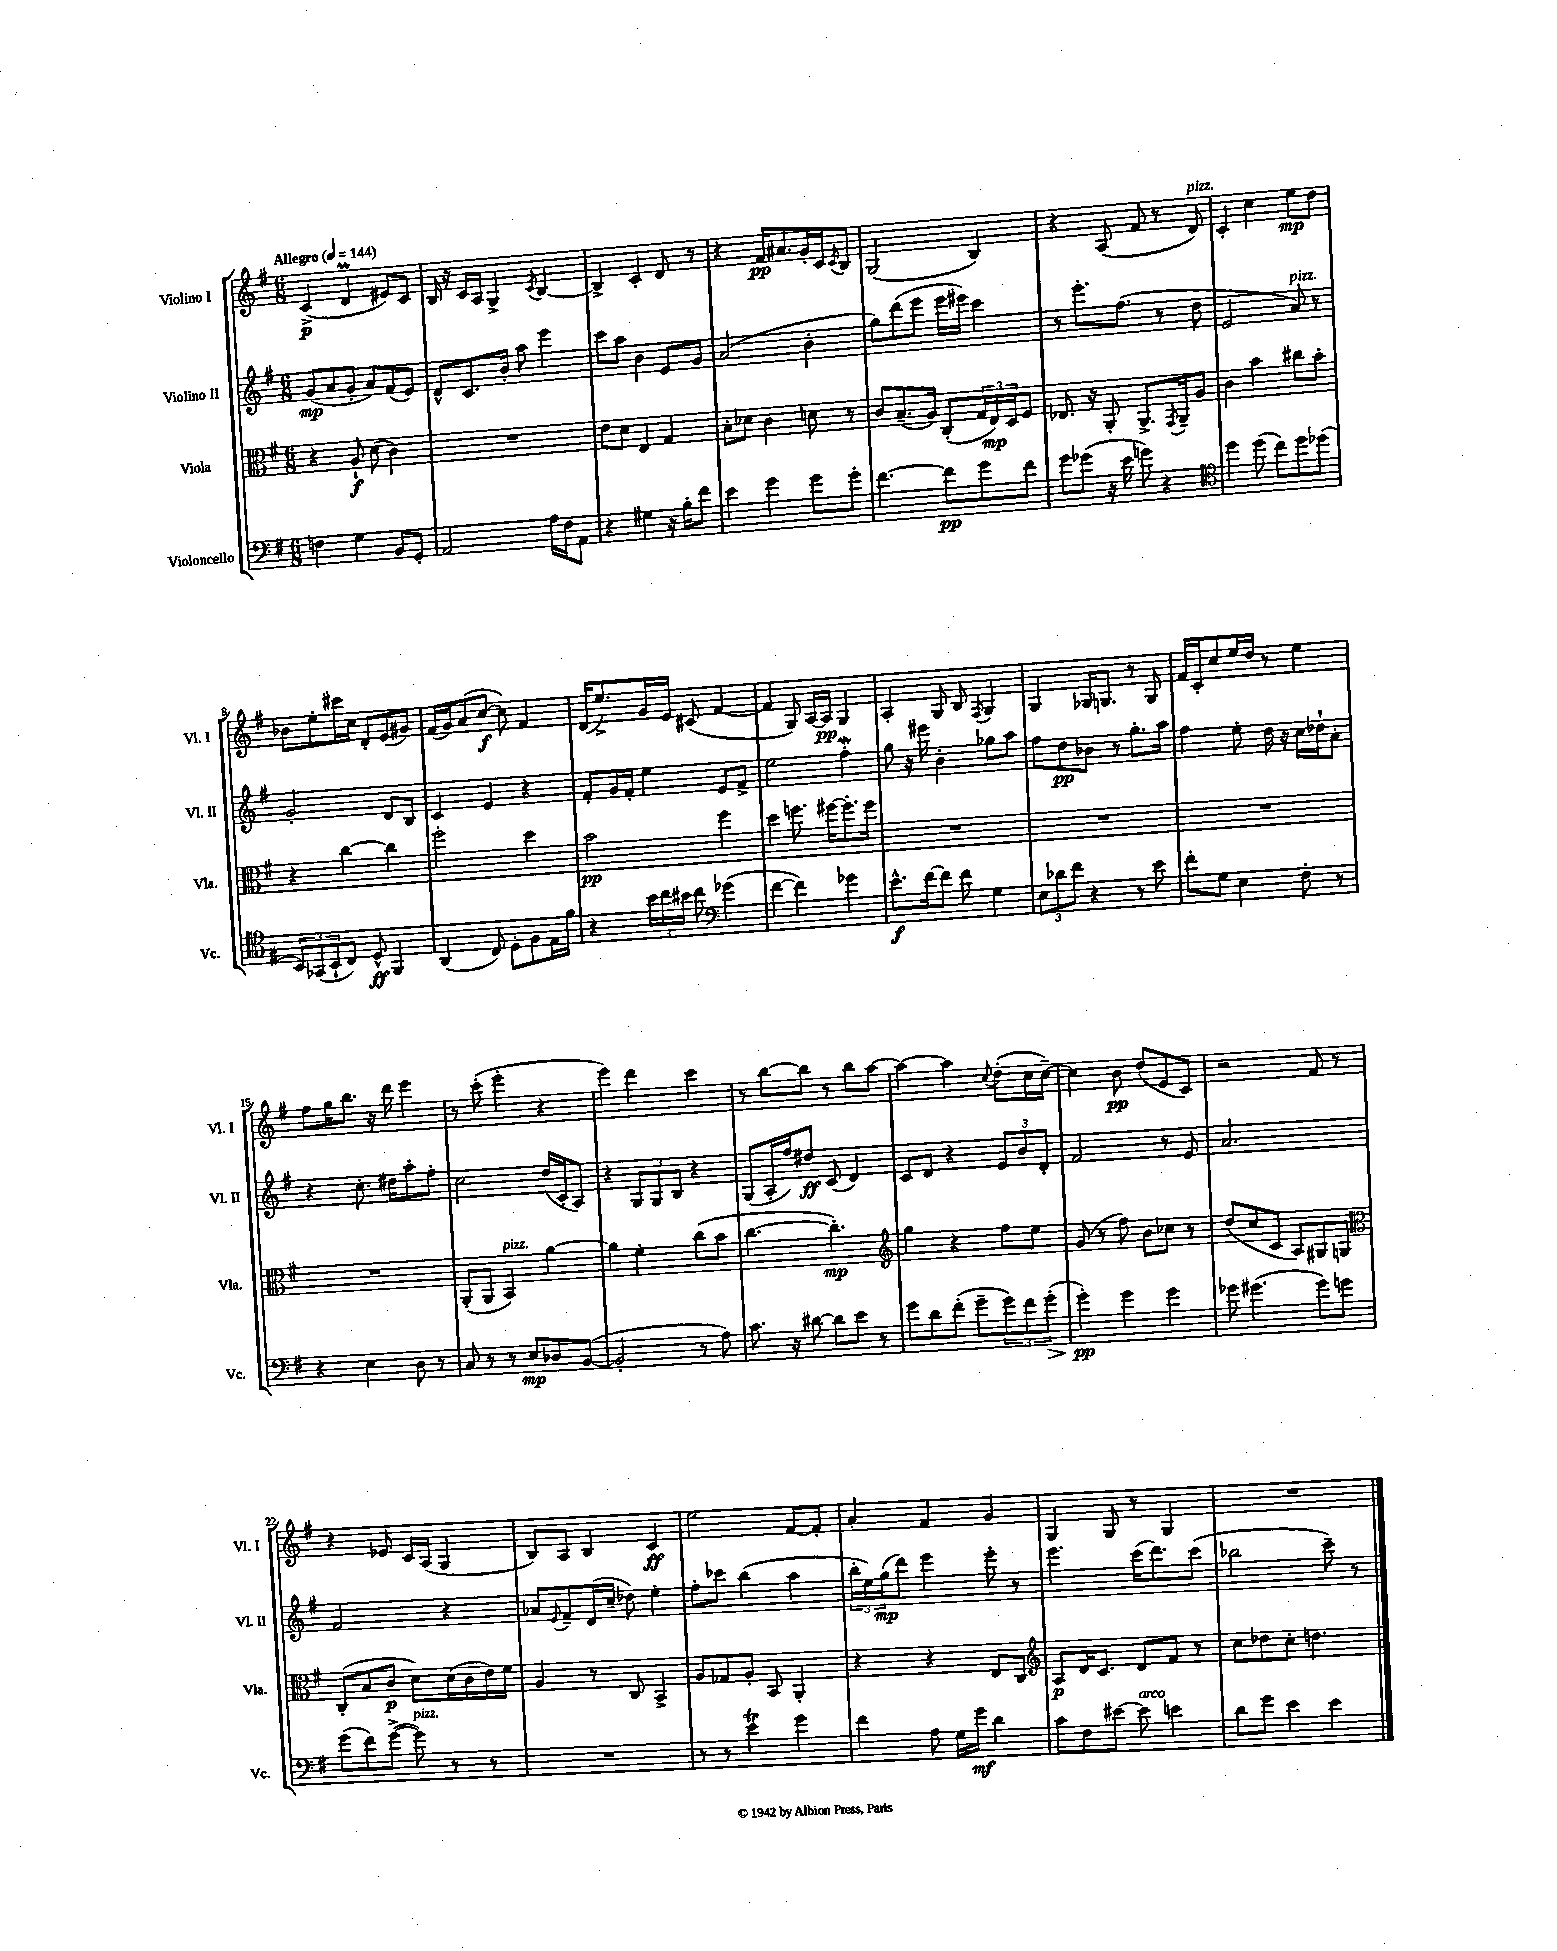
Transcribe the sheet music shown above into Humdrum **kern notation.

**kern	**dynam	**kern	**dynam	**kern	**dynam	**kern	**dynam
*part4	*part4	*part3	*part3	*part2	*part2	*part1	*part1
*staff4	*staff4	*staff3	*staff3	*staff2	*staff2	*staff1	*staff1
*I"Violoncello	*	*I"Viola	*	*I"Violino II	*	*I"Violino I	*
*I'Vc.	*	*I'Vla.	*	*I'Vl. II	*	*I'Vl. I	*
*clefF4	*	*clefC3	*	*clefG2	*	*clefG2	*
*k[f#]	*	*k[f#]	*	*k[f#]	*	*k[f#]	*
*M6/8	*	*M6/8	*	*M6/8	*	*M6/8	*
*MM144	*	*MM144	*	*MM144	*	*MM144	*
=1	=1	=1	=1	=1	=1	=1	=1
!	!	!	!	!	!	!LO:TX:a:B:t=Allegro	!
4Fn\	.	4r	.	(8g/L	mp	(4c^/	p
.	.	.	.	8a/	.	.	.
4G\	.	8A`/	f	8g'/J	.	4dM/	.
.	.	(8d\	.	8a/L)	.	.	.
8BB/L	.	4c\)	.	(8f#/	.	8e#X/L)	.
8GG'/J	.	.	.	8e/J)	.	8c/J	.
=2	=2	=2	=2	=2	=2	=2	=2
2AA/	.	2.r	.	8d^^/L	.	16B/	.
.	.	.	.	.	.	16r	.
.	.	.	.	8.c/	.	16c/LL	.
.	.	.	.	.	.	16A/JJ	.
.	.	.	.	.	.	4G^/	.
.	.	.	.	16b'/Jk	.	.	.
.	.	.	.	8aa\	.	.	.
.	.	.	.	.	.	8qc/	.
16A\LL	.	.	.	4eee\	.	[4B/	.
16F#\J	.	.	.	.	.	.	.
8AA\J	.	.	.	.	.	.	.
=3	=3	=3	=3	=3	=3	=3	=3
4r	.	8e\L	.	8ccc\L	.	4B^/]	.
.	.	8d\J	.	8aa\J	.	.	.
4G#X\	.	4E/	.	4b\	.	4c'/	.
16r	.	4G/	.	8e/L	.	8d/	.
16B'\KL	.	.	.	.	.	.	.
8f#\J	.	.	.	8g/J	.	8r	.
=4	=4	=4	=4	=4	=4	=4	=4
4e\	.	8B'\L	.	(2a/	.	4r	.
.	.	8d-X\J	.	.	.	.	.
4g\	.	4c\	.	.	.	16f#/KL	pp
.	.	.	.	.	.	8.a#X/	.
8g\L	.	8dn\	.	4b'\	.	16g'/L	.
.	.	.	.	.	.	16c/J	.
.	.	.	.	.	.	8qc/	.
8g'\J	.	8r	.	.	.	8B/J	.
=5	=5	=5	=5	=5	=5	=5	=5
[4.f#\	.	8c/L	.	8gg\L)	.	(2G/	.
.	.	(8.B~/	.	(8ddd\	.	.	.
.	.	.	.	8eee\J	.	.	.
.	.	16A/Jk)	.	.	.	.	.
8f#\L]	pp	(8C'/L	.	16eee\LL	.	.	.
.	.	.	.	16eee#X\JJ)	.	.	.
8g\	.	24G/L	.	4ccc\	.	4B/)	.
.	.	24E/)	mp	.	.	.	.
.	.	24D/J	.	.	.	.	.
8f#\J	.	8F#/J	.	.	.	.	.
=6	=6	=6	=6	=6	=6	=6	=6
8g\L	.	8.E-X/	.	8r	.	4r	.
(8g-X\J	.	.	.	8.eee'\L	.	.	.
.	.	16r	.	.	.	.	.
16r	.	8AA'/	.	.	.	(8A/	.
16e\	.	.	.	(8.ff#\J	.	.	.
8gn\)	.	8.AA^/L	.	.	.	8f#/	.
4r	.	.	.	8r	.	8r	.
.	.	8qGG/	.	.	.	.	.
.	.	16AA~/k	.	.	.	.	.
!	!	!	!	!	!	!LO:TX:a:i:t=pizz.	!
.	.	8A/J	.	8dd\	.	8d/)	.
=7	=7	=7	=7	=7	=7	=7	=7
*clefC4	*	*	*	*	*	*	*
4dd\	.	4c\	.	2e/	.	4c'/	.
(8dd\	.	4b\	.	.	.	4cc\	.
8cc\L)	.	.	.	.	.	.	.
!	!	!	!	!LO:TX:a:i:t=pizz.	!	!	!
8dd\	.	8cc#X\L	.	8a/)	.	8ee\L	mp
(8dd-X\J	.	8b'\J	.	8r	.	8dd\J	.
!!LO:LB:g=z
=8	=8	=8	=8	=8	=8	=8	=8
12BB/L)	.	4r	.	2g'/	.	8b-X\L	.
(12GG-X/	.	.	.	.	.	.	.
.	.	.	.	.	.	8ee'\	.
12BB`/	.	.	.	.	.	.	.
8C/J)	.	[4cc\	.	.	.	16ccc#X\L	.
.	.	.	.	.	.	16cc\JJ	.
8D^^/	ff	.	.	.	.	8d'/L	.
4FF#/	.	4cc\]	.	8d/L	.	(8e/	.
.	.	.	.	8B/J	.	8g#X/J)	.
=9	=9	=9	=9	=9	=9	=9	=9
(4AA/	.	2ff#'\	.	4c/	.	(16f#/LL	.
.	.	.	.	.	.	16g/J)	.
.	.	.	.	.	.	(8a/	.
8C/)	.	.	.	4e/	.	[8cc/J	f
8D'\L	.	.	.	.	.	8cc\])	.
8F#\	.	4dd\	.	4r	.	4f#/	.
16E\L	.	.	.	.	.	.	.
16f#\JJ	.	.	.	.	.	.	.
=10	=10	=10	=10	=10	=10	=10	=10
4r	.	2b\	pp	8f#'/L	.	(16d/KL	.
.	.	.	.	.	.	8.ee^/)	.
.	.	.	.	16g/L	.	.	.
.	.	.	.	16f#'/JJ	.	.	.
24b\LL	.	.	.	4ee\	.	16g/L	.
24cc\	.	.	.	.	.	.	.
.	.	.	.	.	.	16e/JJ	.
24b#X\JJ	.	.	.	.	.	.	.
8cc\	.	.	.	.	.	(8c#X/	.
*clefF4	*	*	*	*	*	*	*
(4g-X\	.	4ff#\	.	8e/L	.	[4f#/	.
.	.	.	.	8f#^/J	.	.	.
=11	=11	=11	=11	=11	=11	=11	=11
[4f#\	.	4dd\	.	2ee\	.	4f#/]	.
4f#\])	.	8.ffn\	.	.	.	8G/)	.
.	.	.	.	.	.	[16A/LL	.
.	.	[16ff#X\KL	.	.	.	16A/JJ]	pp
4g-X\	.	8.ff#'\]	.	4ff#W'\	.	4G/	.
.	.	16ff#\Jk	.	.	.	.	.
=12	=12	=12	=12	=12	=12	=12	=12
8.e^^\L	f	2.r	.	8gg\	.	4A'/	.
.	.	.	.	16r	.	.	.
[16f#\k	.	.	.	16eee#X\	.	.	.
8f#\J]	.	.	.	4b'\	.	8G/	.
8f#\	.	.	.	.	.	8B/	.
.	.	.	.	.	.	8qF#/	.
4G\	.	.	.	8gg-X\L	.	4G/	.
.	.	.	.	8aa\J	.	.	.
=13	=13	=13	=13	=13	=13	=13	=13
12E\L	.	2.r	.	8ff#\L	.	4G/	.
12d-X\	.	.	.	.	.	.	.
.	.	.	.	8dd\	pp	.	.
12f#\J	.	.	.	.	.	.	.
4r	.	.	.	8b-X\J	.	16G-X/KL	.
.	.	.	.	.	.	8.Gn/J	.
.	.	.	.	8r	.	.	.
8r	.	.	.	8.gg'\L	.	8r	.
8e\	.	.	.	.	.	8G/	.
.	.	.	.	16aa\Jk	.	.	.
=14	=14	=14	=14	=14	=14	=14	=14
8f#'\L	.	2.r	.	4ff#\	.	16f#/LL	.
.	.	.	.	.	.	16c'/J	.
8G\J	.	.	.	.	.	8cc/	.
4E\	.	.	.	8ee'\	.	16ee/L	.
.	.	.	.	.	.	16dd/JJ	.
.	.	.	.	16dd\	.	8r	.
.	.	.	.	16r	.	.	.
8F#'\	.	.	.	16cc\LL	.	4ee\	.
.	.	.	.	16dd-X`\J	.	.	.
8r	.	.	.	8a'\J	.	.	.
!!LO:LB:g=z
=15	=15	=15	=15	=15	=15	=15	=15
4r	.	2.r	.	4r	.	8ff#\L	.
.	.	.	.	.	.	16gg\K	.
.	.	.	.	.	.	8.bb\J	.
4E\	.	.	.	8.cc'\	.	.	.
.	.	.	.	.	.	16r	.
.	.	.	.	16dd#X\KL	.	16ddd\	.
8D\	.	.	.	8aa'\	.	4eee\	.
8r	.	.	.	8ff#'\J	.	.	.
=16	=16	=16	=16	=16	=16	=16	=16
8C/	.	(8AA'/L	.	2cc\	.	8r	.
8r	.	8AA/J	.	.	.	(8ccc'\	.
!	!	!LO:TX:a:i:t=pizz.	!	!	!	!	!
8r	.	4BB/)	.	.	.	4eee'\	.
8E/L	mp	.	.	.	.	.	.
8D-X/	.	[4a\	.	(16dd/LL	.	4r	.
.	.	.	.	16c'/J	.	.	.
([8BB/J	.	.	.	8A/J)	.	.	.
=17	=17	=17	=17	=17	=17	=17	=17
2BB'/]	.	4a\]	.	4r	.	4eee\)	.
.	.	4f#'\	.	12G/L	.	4ddd\	.
.	.	.	.	12G/	.	.	.
.	.	.	.	12B/J	.	.	.
8r	.	(8cc\L	.	4r	.	4ccc\	.
8A\)	.	8b\J	.	.	.	.	.
=18	=18	=18	=18	=18	=18	=18	=18
8.c\	.	[4.cc\	.	(8G/L	.	8r	.
.	.	.	.	16A'/L	.	[8bb\L	.
16r	.	.	.	16ff#/J)	.	.	.
[8d#X\	.	.	.	8dd#X/J	ff	8bb\J]	.
8d#\L]	.	4.cc'\])	mp	(8c/	.	8r	.
8e\J	.	.	.	4d/)	.	8bb\L	.
8r	.	.	.	.	.	[8aa\J	.
=19	=19	=19	=19	=19	=19	=19	=19
*	*	*clefG2	*	*	*	*	*
8g\L	.	4gg\	.	8c/L	.	4aa\_	.
8d\	.	.	.	8d/J	.	.	.
(8f#'\J	.	4r	.	4r	.	4aa\]	.
8g~\L	.	.	.	.	.	.	.
.	.	.	.	.	.	8qqcc/	.
12g\)	.	8ff#\L	.	12e/L	.	(8dd'\L	.
12f#\	.	.	.	12b/	.	.	.
.	.	8ee\J	.	.	.	16cc\L	.
!	!LO:HP:b	!	!	!	!	!	!
(12g'\J	>	.	.	12d'/J	.	.	.
.	.	.	.	.	.	[16cc~\JJ)	.
=20	=20	=20	=20	=20	=20	=20	=20
4g'\)	pp	(8g/	.	2f#/	.	4cc\]	.
.	.	8r	.	.	.	.	.
4g\	]	8ff#\)	.	.	.	8b\	pp
.	.	8b\L	.	.	.	(8dd/L	.
4g\	.	8cc-X\J	.	8r	.	8e/	.
.	.	8r	.	8e/	.	8c/J)	.
=21	=21	=21	=21	=21	=21	=21	=21
8g-X\	.	(8dd/L	.	2.a/	.	2r	.
(4.g#X\	.	8cc/	.	.	.	.	.
.	.	8c/J	.	.	.	.	.
.	.	8A/L)	.	.	.	.	.
8g#\L)	.	8G#X/	.	.	.	8f#/	.
8gn\J	.	8Gn/J	.	.	.	8r	.
!!LO:LB:g=z
=22	=22	=22	=22	=22	=22	=22	=22
*	*	*clefC3	*	*	*	*	*
(8g\L	.	(8C'/L	.	2f#/	.	4r	.
8f#\)	.	8B/	.	.	.	.	.
([8g^\J	.	8c/J	p	.	.	8e-X/	.
!LO:TX:a:i:t=pizz.	!	!	!	!	!	!	!
8g\])	.	8d\L)	.	.	.	16c/LL	.
.	.	.	.	.	.	(16A/JJ	.
8r	.	(16d\L	.	4r	.	4G/	.
.	.	16c\	.	.	.	.	.
8r	.	16e\)	.	.	.	.	.
.	.	16f#\JJ	.	.	.	.	.
=23	=23	=23	=23	=23	=23	=23	=23
2.r	.	4A/	.	8a-X/L	.	8B/L)	.
.	.	.	.	8qqe/	.	.	.
.	.	.	.	8f#~/	.	8A/J	.
.	.	8r	.	(16d/L	.	4B/	.
.	.	.	.	16cc~/JJ	.	.	.
.	.	8C/	.	8dd-X\)	.	.	.
.	.	4BB^/	.	4ee'\	.	4c/	ff
=24	=24	=24	=24	=24	=24	=24	=24
8r	.	8A/L	.	8ff#'\L	.	2ee\	.
8r	.	8G-X/	.	8ccc-X\J	.	.	.
4eT\	.	8A'/J	.	(4bb\	.	.	.
.	.	8BB/	.	.	.	.	.
4g\	.	4AA'/	.	4aa\	.	[8f#/L	.
.	.	.	.	.	.	8f#'/J]	.
=25	=25	=25	=25	=25	=25	=25	=25
4f#\	.	4r	.	24bb'\LL	.	4a'/	.
.	.	.	.	24ee\)	.	.	.
.	.	.	.	(24gg\J	mp	.	.
.	.	.	.	8ddd\J)	.	.	.
8A\	.	4r	.	4eee\	.	4f#/	.
16G\LL	.	.	.	.	.	.	.
16g\JJ	mf	.	.	.	.	.	.
4d\	.	8E/L	.	8eee'\	.	4g/	.
.	.	8C/J	.	8r	.	.	.
=26	=26	=26	=26	=26	=26	=26	=26
*	*	*clefG2	*	*	*	*	*
8c\L	.	8A/L	p	4.eee\	.	4G/	.
8F#\	.	16d/K	.	.	.	.	.
.	.	8.c/J	.	.	.	.	.
[8e#X\J	.	.	.	.	.	8G/	.
!LO:TX:a:i:t=arco	!	!	!	!	!	!	!
8e#\]	.	8d/L	.	(16ccc\KL	.	8r	.
.	.	.	.	8.ddd\)	.	.	.
4en\	.	8f#/J	.	.	.	4G/	.
.	.	8r	.	(8ccc\J	.	.	.
=27	=27	=27	=27	=27	=27	=27	=27
8d\L	.	8cc\L	.	2bb-X\	.	2.r	.
8g\J	.	8dd-X\	.	.	.	.	.
4e\	.	8cc'\J	.	.	.	.	.
.	.	4.ddn\	.	.	.	.	.
4e\	.	.	.	8ccc~\)	.	.	.
.	.	.	.	8r	.	.	.
==	==	==	==	==	==	==	==
*-	*-	*-	*-	*-	*-	*-	*-
